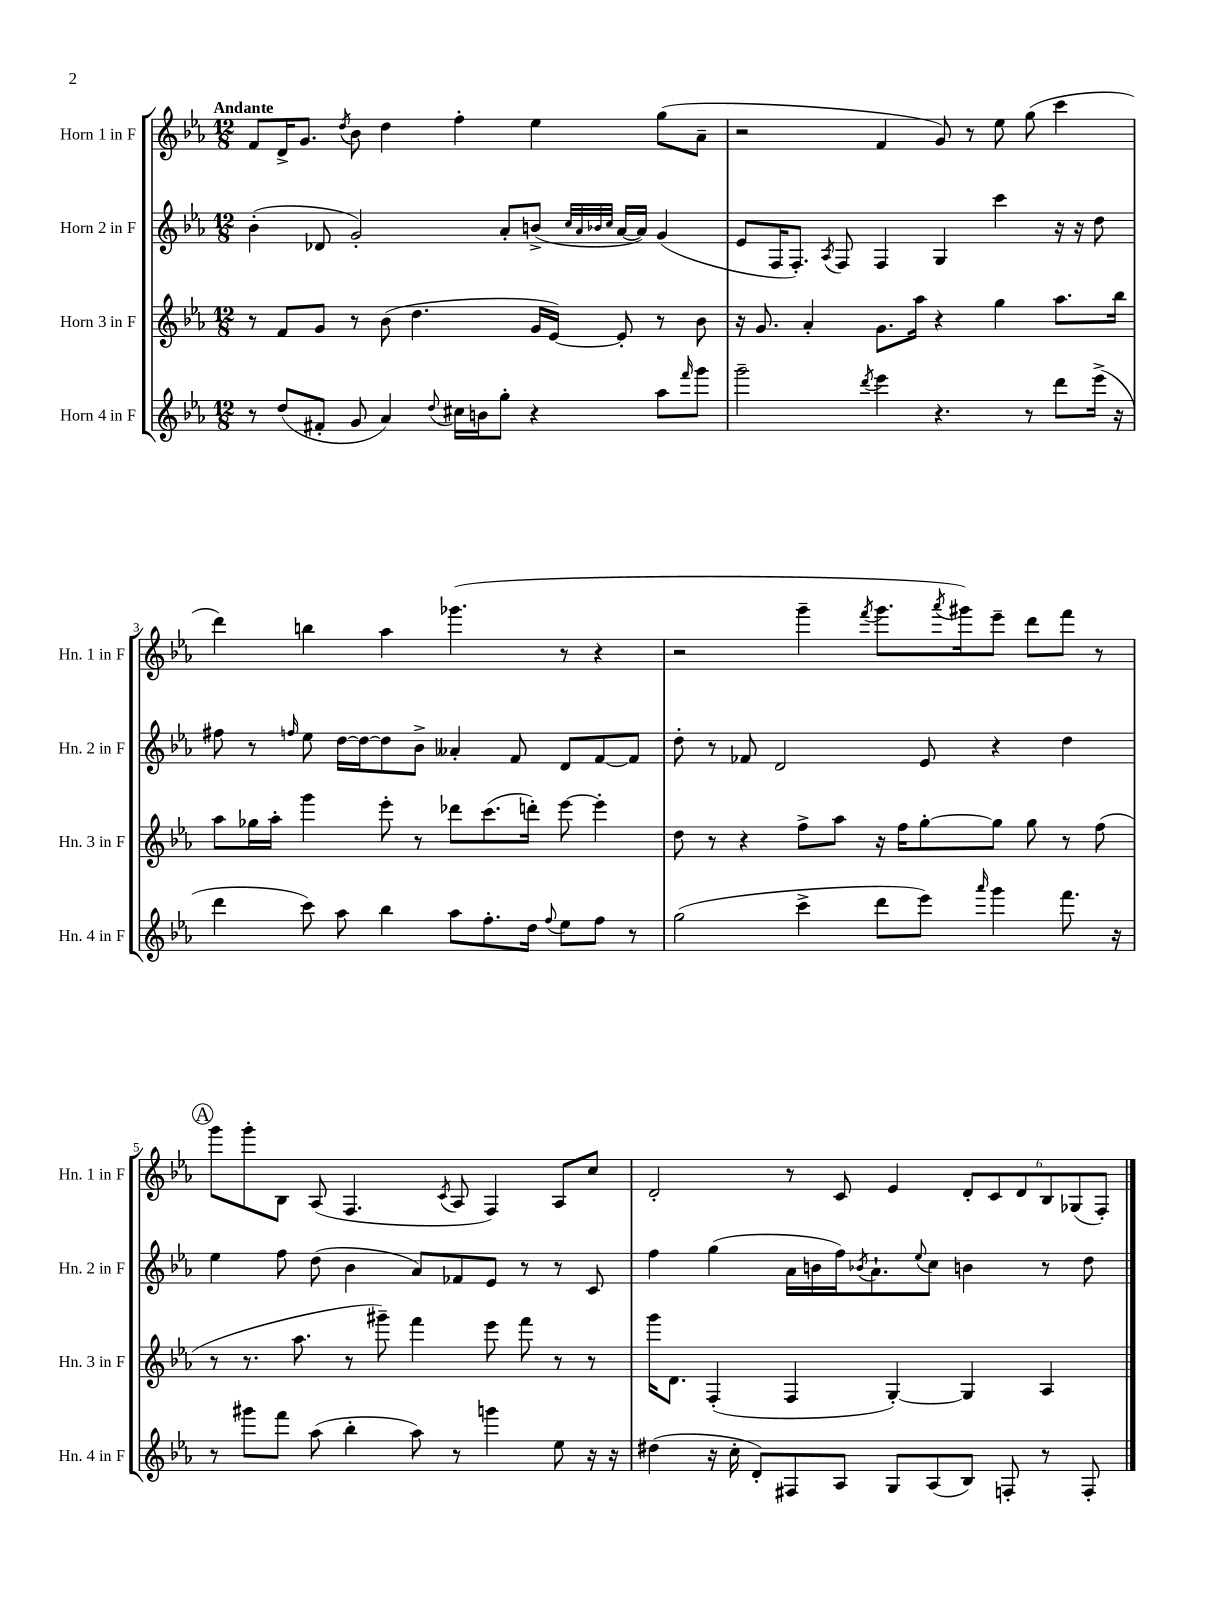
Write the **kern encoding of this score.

**kern	**kern	**kern	**kern
*part4	*part3	*part2	*part1
*staff4	*staff3	*staff2	*staff1
*I"Horn 4 in F	*I"Horn 3 in F	*I"Horn 2 in F	*I"Horn 1 in F
*I'Hn. 4 in F	*I'Hn. 3 in F	*I'Hn. 2 in F	*I'Hn. 1 in F
*clefG2	*clefG2	*clefG2	*clefG2
*k[b-e-a-]	*k[b-e-a-]	*k[b-e-a-]	*k[b-e-a-]
*M12/8	*M12/8	*M12/8	*M12/8
=1	=1	=1	=1
!	!	!	!LO:TX:a:B:t=Andante
8r	8r	(4b-'\	8f/L
(8dd/L	8f/L	.	16d^/K
.	.	.	8.g/J
8f#X'/J	8g/J	8d-X/	.
.	.	.	8qdd/
8g/	8r	2g'/)	8b-\
4a-/)	(8b-\	.	4dd\
.	4.dd\	.	.
8qqdd/	.	.	.
16cc#X\LL	.	.	4ff'\
16bn\J	.	.	.
8gg'\J	.	8a-'/L	.
4r	16g/LL	(8bn^/J	4ee-\
.	[16e-/JJ)	.	.
.	.	32qqcc/LLL	.
.	.	32qqa-/	.
.	.	32qqb-X/	.
.	.	32qqcc/JJJ	.
.	8e-'/]	[16a-/LL	.
.	.	16a-/JJ])	.
8aa-\L	8r	(4g/	(8gg\L
16qqfff/	.	.	.
8ggg\J	8b-\	.	8a-~\J
=2	=2	=2	=2
2ggg~\	16r	8e-/L	2r
.	8.g/	.	.
.	.	16F/K	.
.	.	8.F'/J)	.
.	4a-'/	.	.
.	.	8qA-/	.
.	.	8F/	.
8qddd/	.	.	.
4eee-\	8.g\L	4F/	4f/
.	16aa-\Jk	.	.
4.r	4r	4G/	8g/)
.	.	.	8r
.	4gg\	4ccc\	8ee-\
8r	.	.	(8gg\
8ddd\L	8.aa-\L	16r	4ccc\
.	.	16r	.
(16eee-^\Jk	.	8dd\	.
16r	16bb-\Jk	.	.
!!LO:LB:g=z
=3	=3	=3	=3
4ddd\	8aa-\L	8ff#X\	4ddd\)
.	16gg-X\L	8r	.
.	16aa-'\JJ	.	.
.	.	16qqffn/	.
8ccc\)	4ggg\	8ee-\	4bbn\
8aa-\	.	[16dd\LL	.
.	.	16dd\J_	.
4bb-\	8eee-'\	8dd\]	4aa-\
.	8r	8b-^\J	.
8aa-\L	8ddd-X\L	4a--X'/	(4.ggg-X\
8.ff'\	(8.ccc\	.	.
.	.	8f/	.
16dd\Jk	16dddn'\Jk)	.	.
8qqff/	.	.	.
8ee-\L	[8eee-\	8d/L	8r
8ff\J	4eee-'\]	[8f/	4r
8r	.	8f/J]	.
=4	=4	=4	=4
(2gg\	8dd\	8dd'\	2r
.	8r	8r	.
.	4r	8f-X/	.
.	.	2d/	.
4ccc^\	8ff^\L	.	4ggg~\
.	8aa-\J	.	.
.	.	.	8qfff/
8ddd\L	16r	.	8.ggg\L
.	16ff\KL	.	.
8eee-\J)	[8gg'\	8e-/	.
.	.	.	8qaaa-/
.	.	.	16ggg#X\k)
16qqaaa-/	.	.	.
4ggg\	8gg\J]	4r	8eee-~\J
.	8gg\	.	8ddd\L
8.fff\	8r	4dd\	8fff\J
.	(8ff\	.	8r
16r	.	.	.
!!LO:LB:g=z
!!LO:REH:place=s1:t=A
=5	=5	=5	=5
8r	8r	4ee-\	8ggg\L
8ggg#X\L	8.r	.	8ggg'\
8fff\J	.	8ff\	8B-\J
.	8.aa-\	.	.
(8aa-\	.	(8dd\	(8A-/
4bb-'\	8r	4b-\	4.F/
.	8ggg#X~\)	.	.
8aa-\)	4fff\	8a-/L)	.
.	.	.	8qc/
8r	.	8f-X/	8A-/
4gggn\	8eee-\	8e-/J	4F/)
.	8fff\	8r	.
8ee-\	8r	8r	8A-/L
16r	8r	8c/	8cc/J
16r	.	.	.
=6	=6	=6	=6
(4dd#X\	16ggg\KL	4ff\	2d'/
.	8.d\J	.	.
16r	(4F'/	(4gg\	.
16cc'\	.	.	.
8d'/L)	.	.	.
8F#X/	4F/	16a-\LL	8r
.	.	16bn\	.
8A-/J	.	16ff\J)	8c/
.	.	8qb-X/	.
.	.	8.a-`\	.
8G/L	[4G'/)	.	4e-/
.	.	8qqee-/	.
(8A-/	.	8cc\J	.
8B-/J)	4G/]	4bn\	12d'/L
.	.	.	12c/
8Fn'/	.	.	.
.	.	.	12d/
8r	4A-/	8r	12B-/
.	.	.	(12G-X/
8F'/	.	8dd\	.
.	.	.	12F'/J)
==	==	==	==
*-	*-	*-	*-
